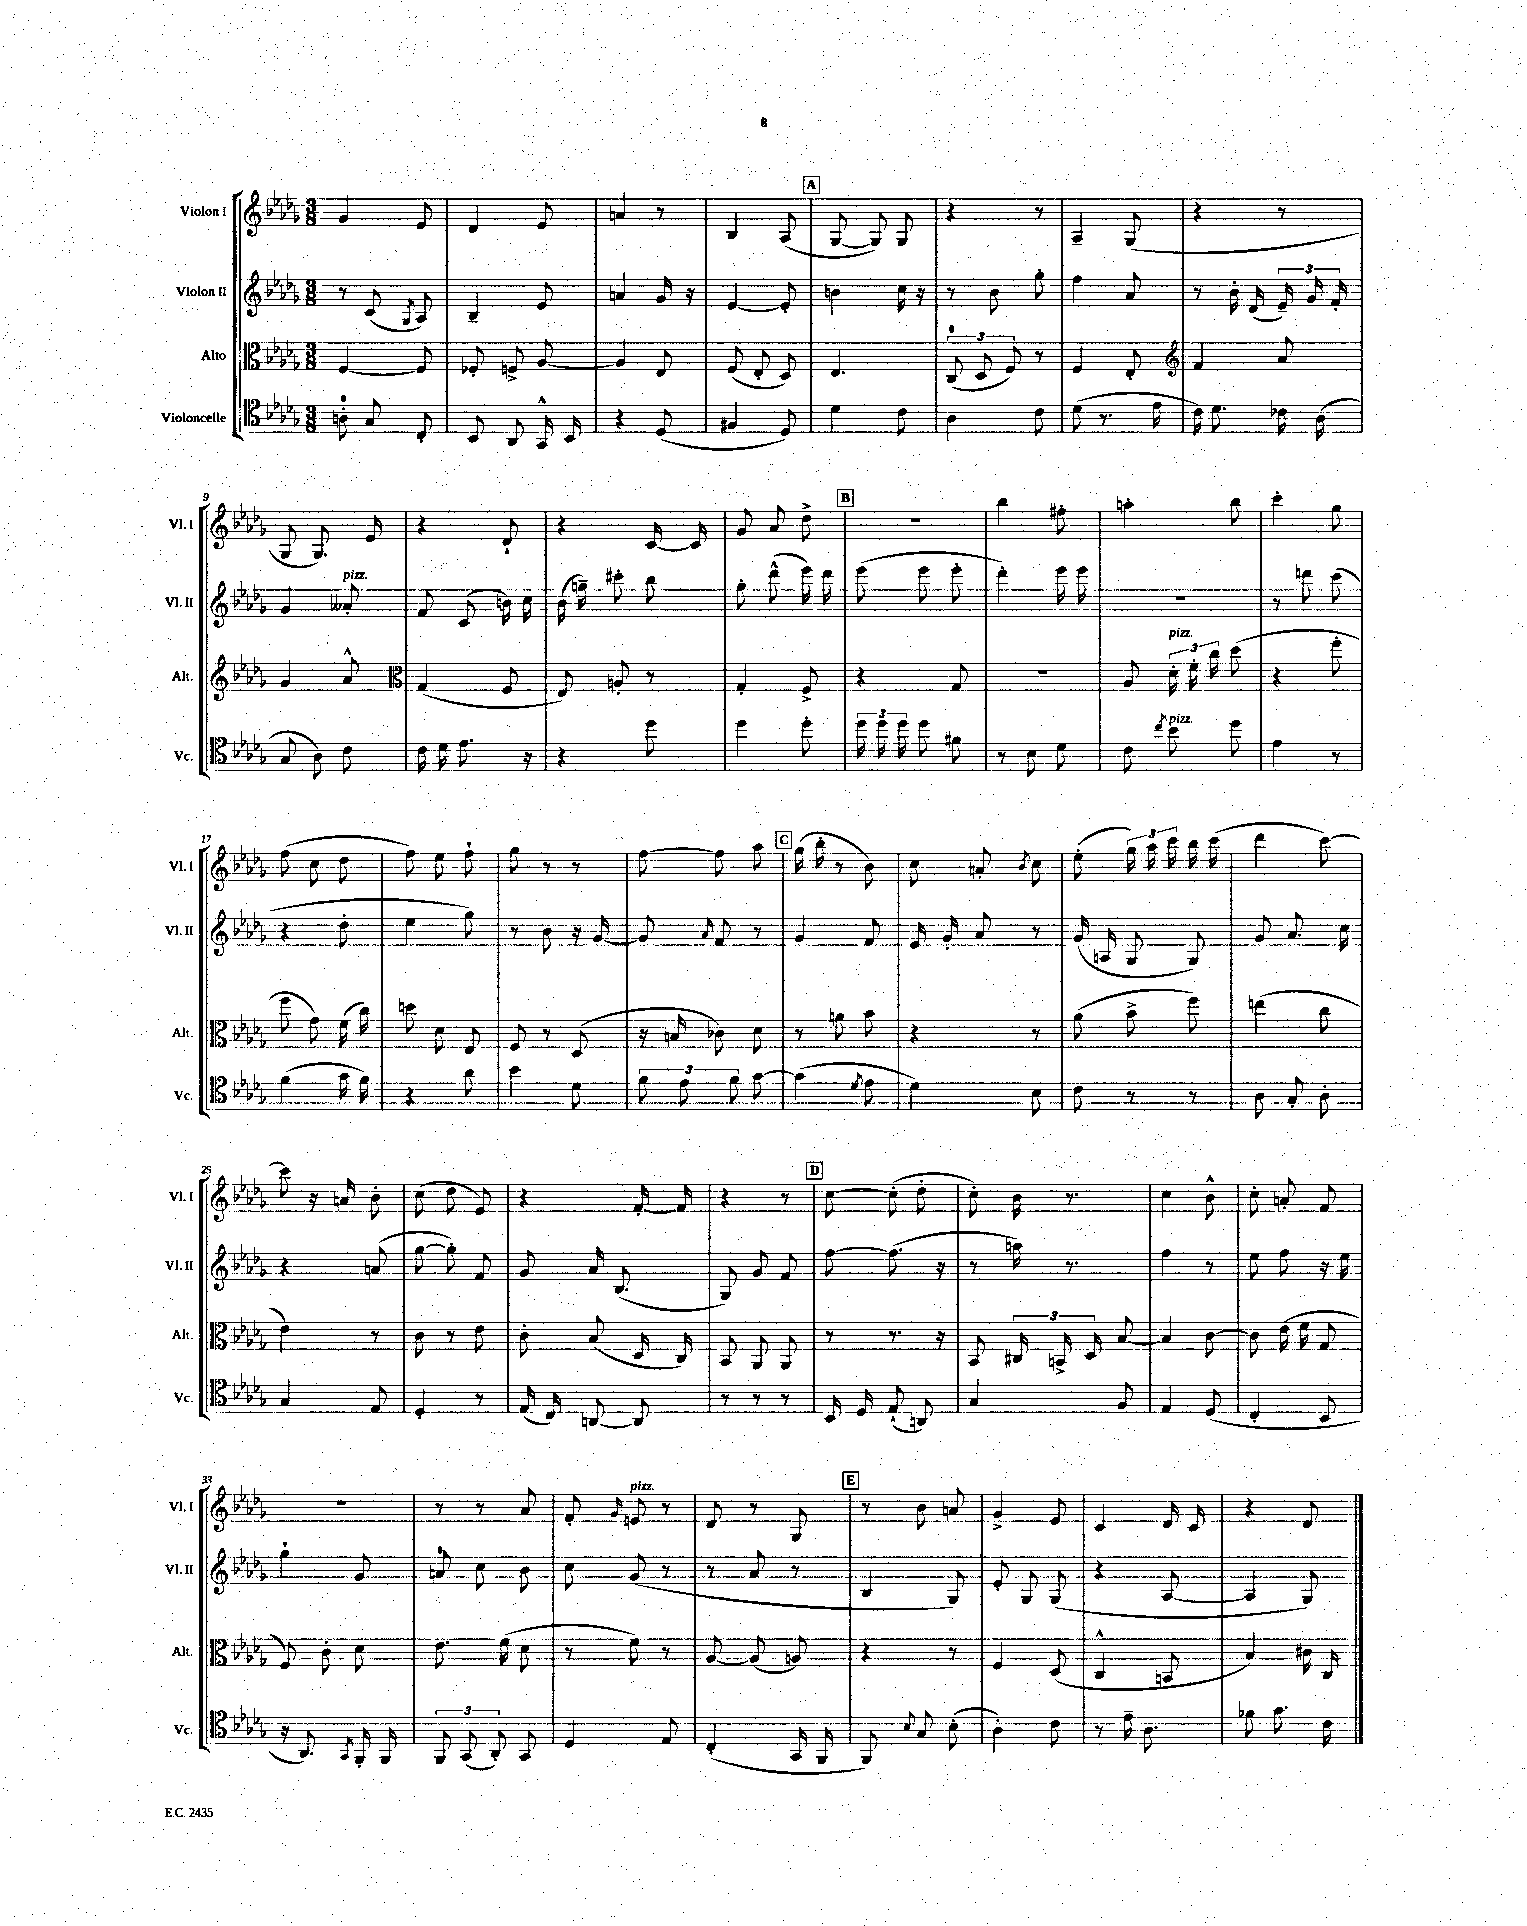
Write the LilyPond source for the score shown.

<<
\new StaffGroup <<
\new Staff = "s0" \with { instrumentName = "Violon I" shortInstrumentName = "Vl. I" } {
    \clef treble \key des \major \numericTimeSignature \time 3/8
    \autoBeamOff ges'4 ees'8 |
    des'4 ees'8 |
    a'4 r8 |
    bes4 aes8( |
    \mark \markup { \box "A" } ges8~ ges8) ges8 |
    r4 r8 |
    aes4-- ges8( |
    r4 r8 |
    ges8 ges8.) ees'16 |
    r4 des'8-! |
    r4 c'16~ c'16 |
    ges'8 aes'8 des''8-> |
    \mark \markup { \box "B" } R4. |
    bes''4 fis''8-. |
    a''4-. bes''8 |
    c'''4-. ges''8 |
    f''8( c''8 des''8 |
    f''8) ees''8 f''8-! |
    ges''8 r8 r8 |
    f''8~ f''8 aes''8 |
    \mark \markup { \box "C" } ges''16( bes''16-. r8 bes'8) |
    c''8 a'8-. \acciaccatura { bes'8 } c''8 |
    ees''8-.( \tuplet 3/2 { ges''16) aes''16 c'''16 } bes''16 c'''16( |
    des'''4 c'''8~) |
    c'''8 r16 a'16 bes'8-. |
    c''8( des''8 ees'8) |
    r4 f'16~-. f'16 |
    r4 r8 |
    \mark \markup { \box "D" } c''8~ c''8-.( des''8-. |
    c''8-.) bes'16 r8. |
    c''4 bes'8-^ |
    c''8-. a'8-. f'8 |
    R4. |
    r8 r8 aes'8 |
    f'8-. \grace { ges'16 } e'8^\markup { \italic "pizz." } r8 |
    des'8 r8 ges8 |
    \mark \markup { \box "E" } r8 bes'8 a'8 |
    ges'4-> ees'8 |
    c'4 des'16 c'16 |
    r4 des'8 \bar "|." |
}
\new Staff = "s1" \with { instrumentName = "Violon II" shortInstrumentName = "Vl. II" } {
    \clef treble \key des \major \numericTimeSignature \time 3/8
    \autoBeamOff r8 c'8( \acciaccatura { ges8 } aes8) |
    bes4-- ees'8 |
    a'4 ges'16 r16 |
    ees'4~ ees'8-. |
    \mark \markup { \box "A" } b'4 c''16 r16 |
    r8 bes'8 ges''8-. |
    f''4 aes'8 |
    r8 bes'16-. des'16( \tuplet 3/2 { ees'16--) ges'16 f'16-. } |
    ges'4 aeses'8-.^\markup { \italic "pizz." } |
    f'8 c'8( b'16) c''16 |
    bes'16( g''16--) cis'''8-. bes''8 |
    ges''8-. des'''8-^( ees'''16) des'''16 |
    \mark \markup { \box "B" } ees'''8( ees'''8 ees'''8-. |
    des'''4-.) ees'''16 ees'''16 |
    R4. |
    r8 d'''8 c'''8( |
    r4 des''8-. |
    ees''4 ges''8) |
    r8 bes'8 r16 ges'16~ |
    ges'8 \grace { aes'16 } f'8 r8 |
    \mark \markup { \box "C" } ges'4 f'8 |
    ees'16 ges'16-. aes'8 r8 |
    ges'16( a16 ges8 ges8) |
    ges'8 aes'8. c''16 |
    r4 a'8( |
    ges''8~ ges''8-.) f'8 |
    ges'8 aes'16 bes8.( |
    ges8) ges'8 f'8 |
    \mark \markup { \box "D" } f''8~ f''8.( r16 |
    r8 a''16) r8. |
    f''4 r8 |
    ees''8 f''8 r16 ees''16 |
    ges''4-! ges'8 |
    a'8-0 c''8 bes'8 |
    c''8 ges'8( r8 |
    r8 aes'8 r8 |
    \mark \markup { \box "E" } bes4 ges8) |
    ees'8-. ges8 ges8( |
    r4 aes8~ |
    aes4 ges8) \bar "|." |
}
\new Staff = "s2" \with { instrumentName = "Alto" shortInstrumentName = "Alt." } {
    \clef alto \key des \major \numericTimeSignature \time 3/8
    \autoBeamOff f4~ f8 |
    fes8-. f8-> aes8~ |
    aes4 ees8 |
    f8( ees8-. des8) |
    \mark \markup { \box "A" } ees4. |
    \tuplet 3/2 { c8-0( des8 f8) } r8 |
    f4 ees8-. |
    \clef treble f'4 aes'8 |
    ges'4 aes'8-^ |
    \clef alto ges4( f8 |
    ees8) a8-. r8 |
    ges4-. f8-> |
    \mark \markup { \box "B" } r4 ges8 |
    R4. |
    aes8 \tuplet 3/2 { des'16-.^\markup { \italic "pizz." } f'16-. c''16 } des''8( |
    r4 f''8-. |
    f''8 ges'8) f'16( c''16) |
    d''8 des'8 ees8 |
    f8 r8 des8( |
    r16 b16 ces'8) des'8 |
    \mark \markup { \box "C" } r8 a'8 bes'8 |
    r4 r8 |
    aes'8( bes'8-> f''8) |
    e''4( c''8 |
    ees'4) r8 |
    c'8 r8 ees'8 |
    c'8-. bes8( des16 c16) |
    bes,8 aes,8 aes,8 |
    \mark \markup { \box "D" } r8 r8. r16 |
    bes,8 \tuplet 3/2 { cis16 b,16-> des16 } bes8~ |
    bes4 c'8~ |
    c'8 ees'16( f'16 ges8 |
    f8) c'8-. des'8 |
    ees'8. f'16( des'8 |
    r8 f'8) r8 |
    aes8~ aes8( a8) |
    \mark \markup { \box "E" } r4 r8 |
    f4 des8( |
    c4-^ b,8 |
    bes4) cis'16 c16 \bar "|." |
}
\new Staff = "s3" \with { instrumentName = "Violoncelle" shortInstrumentName = "Vc." } {
    \clef tenor \key des \major \numericTimeSignature \time 3/8
    \autoBeamOff a8-0-. ges8 c8-. |
    bes,8 aes,8 ges,16-^ bes,16 |
    r4 des8( |
    fis4 des8) |
    \mark \markup { \box "A" } des'4 c'8 |
    aes4 c'8 |
    des'8( r8. ees'16 |
    c'16) des'8. ces'16 aes16( |
    ges8 aes8) c'8 |
    c'16 des'16 ees'8. r16 |
    r4 des''8 |
    des''4 des''8-. |
    \mark \markup { \box "B" } \tuplet 3/2 { des''16 des''16 des''16 } des''8 fis'8 |
    r8 bes8 des'8 |
    c'8 \acciaccatura { c''8 } bes'8^\markup { \italic "pizz." } des''8 |
    ees'4 r8 |
    f'4( ges'16 f'16) |
    r4 aes'8 |
    bes'4 des'8 |
    \tuplet 3/2 { f'8 ees'8 f'8 } ges'8~ |
    \mark \markup { \box "C" } ges'4( \acciaccatura { des'8 } ees'8 |
    des'4) bes8 |
    c'8 r8 r8 |
    aes8 ges8-. aes8-. |
    ges4 ees8 |
    des4-. r8 |
    ees16( c16) a,8~ a,8 |
    r8 r8 r8 |
    \mark \markup { \box "D" } bes,16 des16 ees8-!( a,8) |
    ges4 f8 |
    ees4 des8( |
    c4-. bes,8 |
    r16 aes,8.) \acciaccatura { ges,8 } f,16-. f,16 |
    \tuplet 3/2 { f,8 ges,8( aes,8-.) } ges,8 |
    des4 ees8 |
    c4-.( ges,16 f,16 |
    \mark \markup { \box "E" } f,8) \appoggiatura { bes8 } ges8 bes8-.( |
    aes4-.) c'8 |
    r8 ees'16-- aes8. |
    fes'8 ges'8. c'16 \bar "|." |
}
>>
>>
